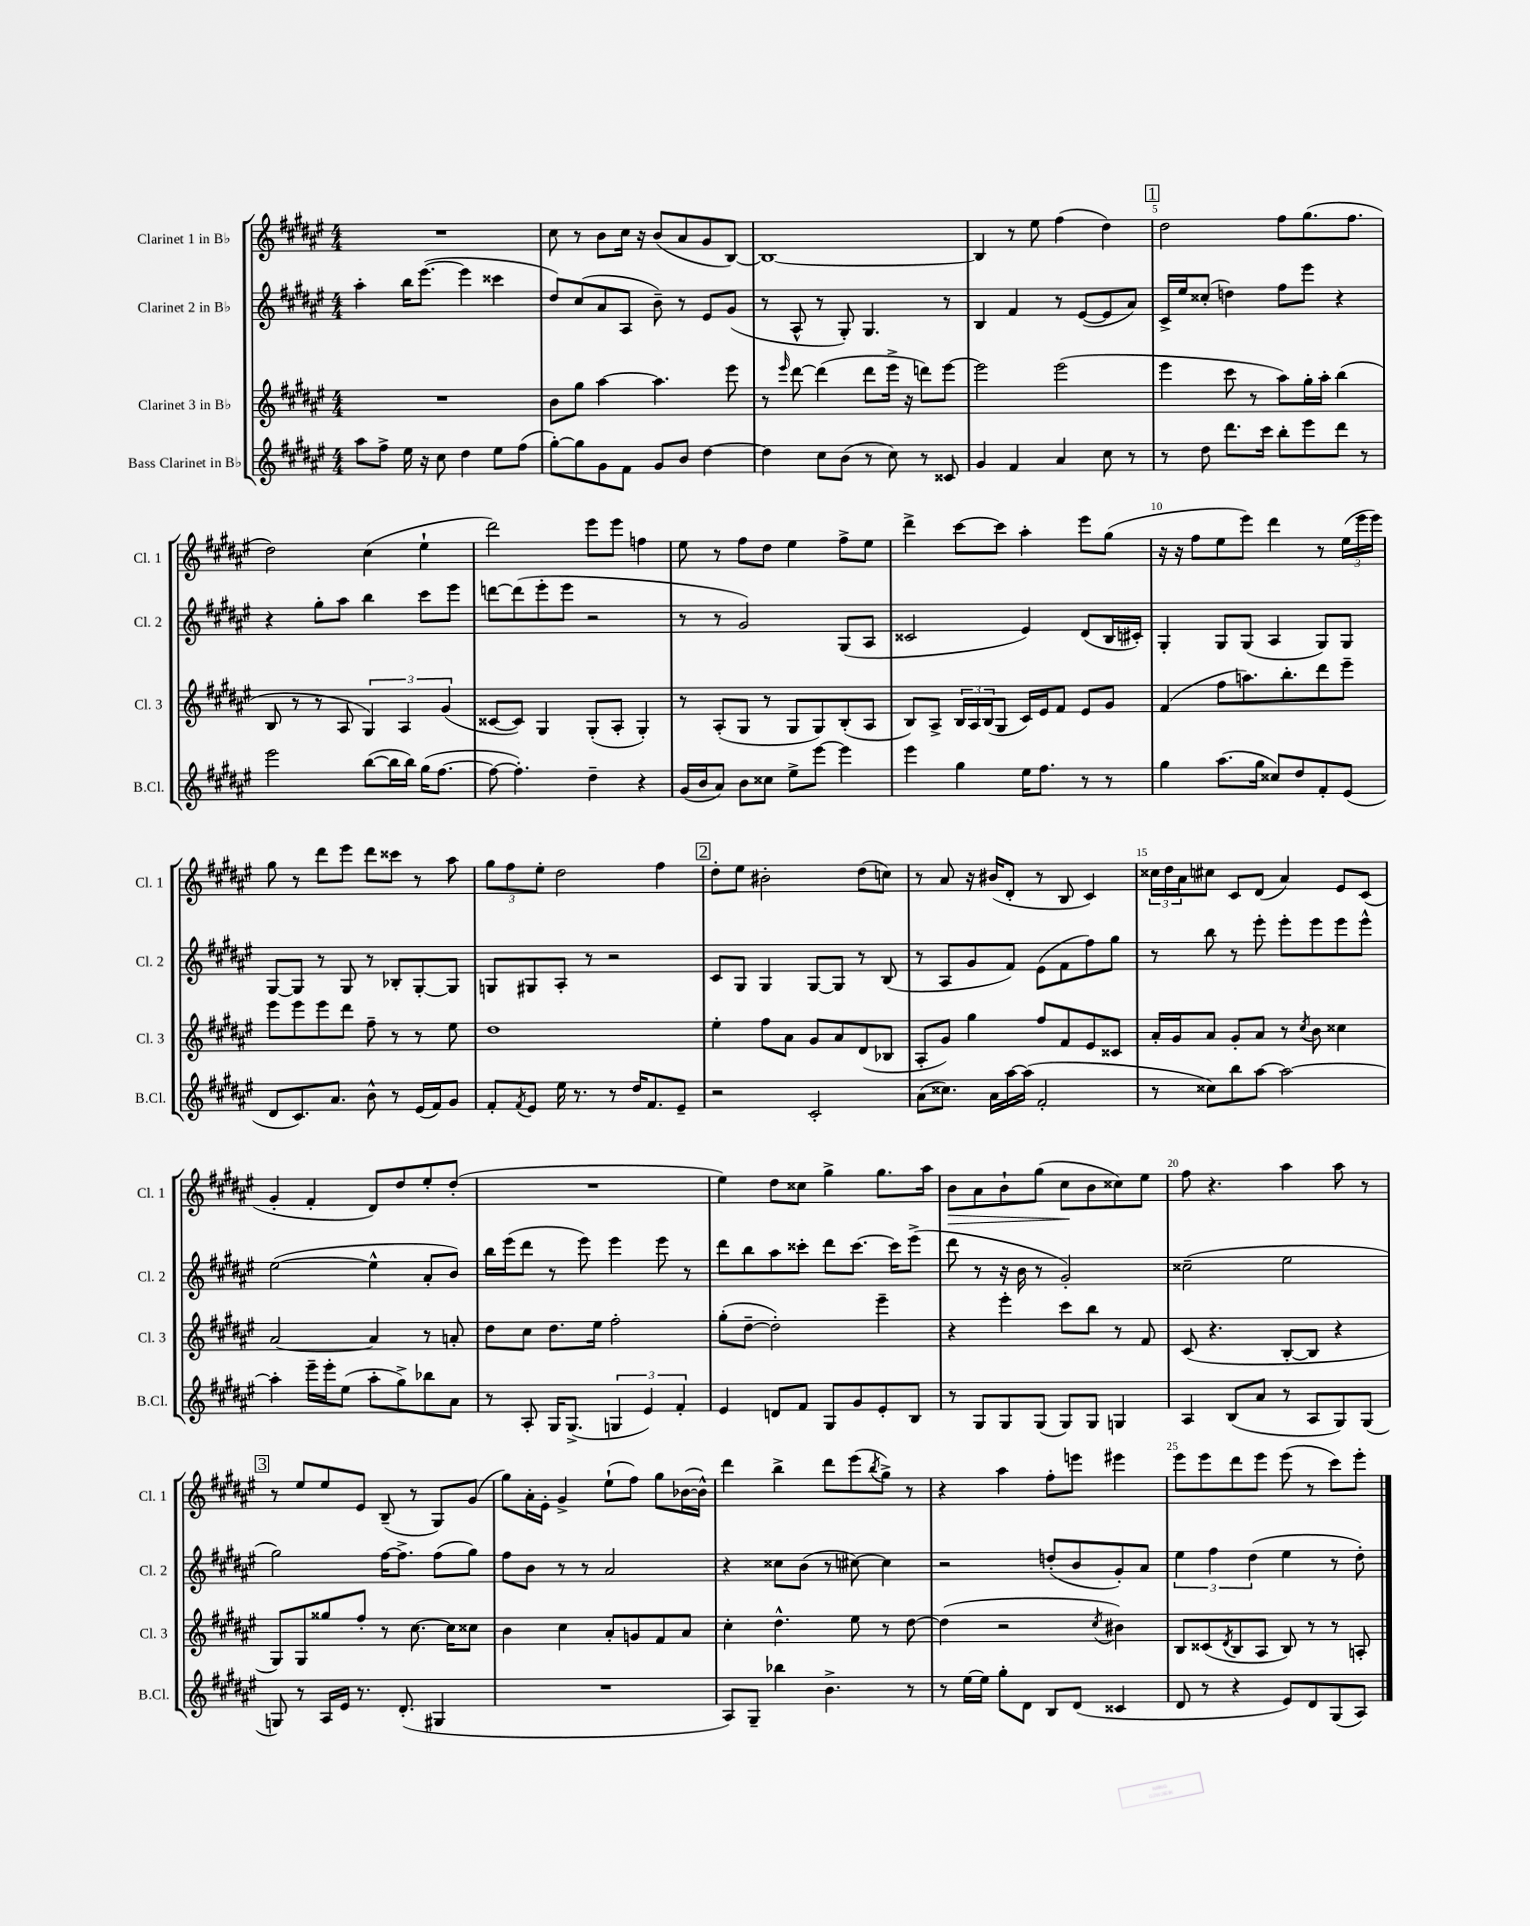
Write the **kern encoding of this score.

**kern	**kern	**kern	**kern
*staff4	*staff3	*staff2	*staff1
*clefG2	*clefG2	*clefG2	*clefG2
*k[f#c#g#d#a#e#]	*k[f#c#g#d#a#e#]	*k[f#c#g#d#a#e#]	*k[f#c#g#d#a#e#]
*M4/4	*M4/4	*M4/4	*M4/4
8aa#\L	1r	4aa#'\	1r
8ff#^\J	.	.	.
16ee#\	.	16bb\LK	.
16r	.	([8.eee#\J	.
8cc#\	.	.	.
4dd#\	.	4eee#\]	.
8ee#\L	.	4ccc##\	.
(8ff#\J	.	.	.
=	=	=	=
[8gg#'\L)	8b\L	8dd#/L)	8cc#\
8gg#\]	8gg#\J	(8cc#/	8r
8g#\	[4aa#\	8a#/	8b\L
8f#\J	.	8A#/J	16cc#\Jk
.	.	.	16r
8g#/L	4.aa#\]	8b~\)	(8b/L
8b/J	.	8r	8a#/
[4dd#\	.	8e#/L	8g#/
.	8eee#\	(8g#/J	[8B/J)
=	=	=	=
4dd#\]	8r	8r	1B_
.	16qqeee#/	.	.
.	[8ddd#\	8A#^^/	.
8cc#\L	(4ddd#\]	8r	.
(8b\J	.	8G#'/)	.
8r	8ddd#\L	4.G#/	.
8cc#\)	16eee#^\Jk	.	.
.	16r	.	.
8r	8ddd\L)	.	.
8c##/	[8eee#\J	8r	.
=	=	=	=
4g#/	2eee#\]	4B/	4B/]
4f#/	.	4f#/	8r
.	.	.	8ee#\
4a#/	(2eee#\	8r	(4ff#\
.	.	([8e#/L	.
8cc#\	.	8e#/]	4dd#\)
8r	.	8a#/J)	.
=	=	=	=
8r	4eee#\	16c#^/LL	2dd#\
.	.	16ee#/J	.
8dd#\	.	(8cc##'/J	.
8.ddd#\L	8ccc#\	4dd\)	.
.	8r	.	.
16ccc#\Jk	.	.	.
8bb'\L	8aa#\L)	8ff#\L	8ff#\L
8eee#\	16gg#'\L	8eee#\J	(8.gg#\
.	16aa#'\JJ	.	.
8ddd#\J	(4bb\	4r	.
.	.	.	8.ff#\J
8r	.	.	.
=	=	=	=
2eee#\	8B/	4r	2dd#\)
.	8r	.	.
.	8r	8gg#'\L	.
.	8A#/	8aa#\J	.
([8bb\L	6G#/)	4bb\	(4cc#\
16bb\]L	.	.	.
.	6A#/	.	.
16bb\JJ)	.	.	.
(16gg#\LK	.	8ccc#\L	4ee#`\
[8.ff#\J	.	.	.
.	(6g#/	.	.
.	.	8eee#\J	.
=	=	=	=
8ff#\_	[8c##/L	[8ddd\L	2ddd#\)
4.ff#'\])	8c##/]J)	(8ddd\]	.
.	4G#/	8eee#'\	.
.	.	8eee#\J	.
4dd#~\	(8G#'/L	2r	8eee#\L
.	8A#'/J	.	8eee#\J
4r	4G#'/)	.	4ff\
=	=	=	=
(16g#/LL	8r	8r	8ee#\
16b/J	.	.	.
8a#/J)	(8A#'/L	8r	8r
8b\L	8G#/J	2g#/)	8ff#\L
8cc##\J	8r	.	8dd#\J
8ee#^\L	8G#/L	.	4ee#\
[8eee#\J	8G#/)	.	.
4eee#\]	(8B'/	(8G#/L	8ff#^\L
.	8A#/J	8A#/J	8ee#\J
=	=	=	=
4eee#\	8B/L)	2c##/	4ddd#^\
.	8A#^/J	.	.
4gg#\	24B/LL	.	[8ccc#\L
.	24A#/	.	.
.	(24B/J	.	.
.	8G#/J	.	8ccc#\]J
16ee#\LK	16c#/LL)	4e#/)	4aa#'\
8.ff#\J	16e#/J	.	.
.	8f#/J	.	.
8r	8e#/L	(8d#/L	8eee#\L
8r	8g#/J	16B/L	(8gg#\J
.	.	16c#'/JJ)	.
=	=	=	=
4gg#\	(4f#/	4G#'/	16r
.	.	.	16r
.	.	.	8ff#\L
(8.aa#\L	8ff#\L	8G#/L	8ee#\
.	8.aa\)	(8G#/J	8eee#\J)
16gg#\Jk	.	.	.
8cc##/L)	.	4A#/	4ddd#\
.	8.bb'\	.	.
8dd#/	.	.	.
8f#'/	8ddd#\	8G#/L)	8r
(8e#/J	8eee#~\J	8G#/J	(24ee#\LL
.	.	.	24eee#\
.	.	.	24eee#\JJ)
=	=	=	=
8d#/L	8eee#\L	[8G#/L	8gg#\
8.c#/)	8eee#\	8G#/]J	8r
.	8eee#\	8r	8ddd#\L
8.a#/J	.	.	.
.	8ddd#\J	8G#/	8eee#\J
8b^^\	8ff#~\	8r	8ddd#\L
8r	8r	8B-'/L	8ccc##\J
(16e#/LL	8r	[8G#'/	8r
16f#/J)	.	.	.
8g#/J	8ee#\	8G#/]J	8aa#\
=	=	=	=
8f#'/L	1dd#	8G/L	12gg#\L
.	.	.	12ff#\
8qf#/	.	.	.
8e#/J	.	8G#/	.
.	.	.	12ee#'\J
16ee#\	.	8A#'/J	2dd#\
8.r	.	.	.
.	.	8r	.
8r	.	2r	.
16dd#/LK	.	.	.
8.f#/	.	.	.
.	.	.	4ff#\
8e#~/J	.	.	.
=	=	=	=
2r	4ee#'\	8c#/L	8dd#'\L
.	.	8G#/J	8ee#\J
.	8ff#\L	4G#/	2b#'\
.	8a#\J	.	.
2c#'/	8g#/L	[8G#/L	.
.	8a#/	8G#/]J	.
.	(8d#/	8r	(8dd#\L
.	8B-/J	(8B/	8cc\J)
=	=	=	=
(8a#\L	8A#'/L	8r	8r
8.cc##\J)	8g#/J)	8A#/L	8a#/
.	4gg#\	8g#/	16r
16a#\LL	.	.	(16b#/LK
[16aa#\	.	8f#/J)	8d#'/J
(16aa#\]JJ	.	.	.
2f#'/	8ff#/L	(8e#\L	8r
.	8f#/	8f#\	8B/
.	8e#/	8ff#\)	4c#/)
.	8c##/J	8gg#\J	.
=	=	=	=
8r	16a#'/LL	8r	24cc##\LL
.	.	.	24dd#\
.	16g#/J	.	.
.	.	.	24a#\J
8cc##\L)	8a#/J	8bb\	8cc#\J
8bb\	8g#'/L	8r	8c#/L
[8aa#\J	8a#/J	8eee#'\	(8d#/J
2aa#\_	8r	8eee#'\L	4a#/)
.	8qcc#/	.	.
.	8b\	8eee#\	.
.	4cc##\	8eee#\	8e#/L
.	.	8eee#^^\J	(8c#/J
=	=	=	=
4aa#'\]	[2a#/	([2ee#\	4g#'/
16eee#~\LL	.	.	4f#'/
16eee#'\J	.	.	.
(8ee#\J	.	.	.
8aa#'\L	4a#/]	4ee#^^\]	8d#/L)
8gg#^\)	.	.	8dd#/
8bb-\	8r	8a#'/L	8ee#'/
8a#\J	8a'/	8b/J)	(8dd#'/J
=	=	=	=
8r	8dd#\L	16bb\LL	1r
.	.	(16eee#\J	.
8A#'/	8cc#\J	8ddd#\J	.
16G#/LK	8.dd#\L	8r	.
(8.G#^/J	.	.	.
.	.	8eee#\)	.
.	16ee#\Jk	.	.
6G/	2ff#'\	4eee#\	.
6e#/)	.	.	.
.	.	8eee#\	.
6f#'/	.	.	.
.	.	8r	.
=	=	=	=
4e#/	(8gg#'\L	8ddd#\L	4ee#\)
.	[8dd#~\J	8bb\	.
8d/L	2dd#'\])	8aa#\	8dd#\L
8f#/J	.	8ccc##'\J	8cc##\J
8G#/L	.	8ddd#\L	4gg#^\
8g#/	.	[8.ccc##\J	.
8e#'/	4eee#~\	.	8.gg#\L
.	.	16ccc##\]LK	.
8B/J	.	(8eee#^\J	.
.	.	.	16aa#\Jk
=	=	=	=
8r	4r	8ddd#\	8b\L
8G#/L	.	8r	8a#\
8G#/	4eee#'\	16r	8b`\
.	.	16b\	.
(8G#/J	.	8r	(8gg#\J
8G#/L)	8ccc#\L	2g#'/)	8cc#\L
8G#/J	8bb\J	.	8b\
4G/	8r	.	8cc##\)
.	8f#/	.	8ee#\J
=	=	=	=
4A#/	(8c#/	(2cc##~\	8ff#\
.	4.r	.	4.r
(8B/L	.	.	.
8a#/J	.	.	.
8r	[8B'/L	2ee#\	4aa#\
8A#/L	8B/]J	.	.
8G#/)	4r	.	8aa#\
(8G#/J	.	.	8r
=	=	=	=
8G/)	8G#/L)	2gg#\)	8r
8r	8G#/	.	8ee#/L
16A#/LL	8gg##/	.	8ee#/
16e#/JJ	.	.	.
8.r	8ff#'/J	.	8e#/J
.	8r	[16ff#\LK	(8B~/
(8.d#'/	.	8.ff#^\]J	.
.	[8.cc#\	.	8r
4G#/	.	(8ff#\L	8G#/L)
.	16cc#\]LK	.	.
.	8cc##\J	8gg#\J)	(8g#/J
=	=	=	=
1r	4b\	8ff#\L	8gg#\L)
.	.	8b\J	16a#'\L
.	.	.	16e#'\JJ
.	4cc#\	8r	4g#^/
.	.	8r	.
.	8a#'/L	2a#/	(8ee#`\L
.	8g/	.	8ff#\J)
.	8f#/	.	8gg#\L
.	8a#/J	.	([16b-\L
.	.	.	16b-^^\]JJ)
=	=	=	=
8A#/L)	4cc#'\	4r	4ddd#\
8G#~/J	.	.	.
4bb-\	4.dd#^^\	8cc##\L	4bb^\
.	.	(8b\J	.
4.b^\	.	8r	8ddd#\L
.	8ee#\	[8cc#\)	(8eee#\
.	.	.	8qbb/
.	8r	4cc#\]	8gg#^\J)
8r	[8dd#\	.	8r
=	=	=	=
8r	(4dd#\]	2r	4r
[16ee#\LL	.	.	.
16ee#\]JJ	.	.	.
8gg#'\L	2r	.	4aa#\
8d#\J	.	.	.
8B/L	.	(8dd'/L	8ff#'\L
(8d#/J	.	8b/	8eee\J
.	8qcc#/	.	.
4c##/	4b#\)	8g#'/)	4eee#\
.	.	8a#/J	.
=	=	=	=
8d#/	8B/L	6ee#\	8eee#\L
8r	(8c##/	.	8eee#\
.	.	6ff#\	.
.	8qd#/	.	.
4r	8B/	.	8ddd#\
.	.	(6dd#\	.
.	8A#/J	.	8eee#\J
8e#/L)	8B/)	4ee#\	(8eee#\
8d#/	8r	.	8r
(8G#/	8r	8r	8ccc#\L)
8A#/J)	8A'/	8dd#'\)	8eee#'\J
==	==	==	==
*-	*-	*-	*-
